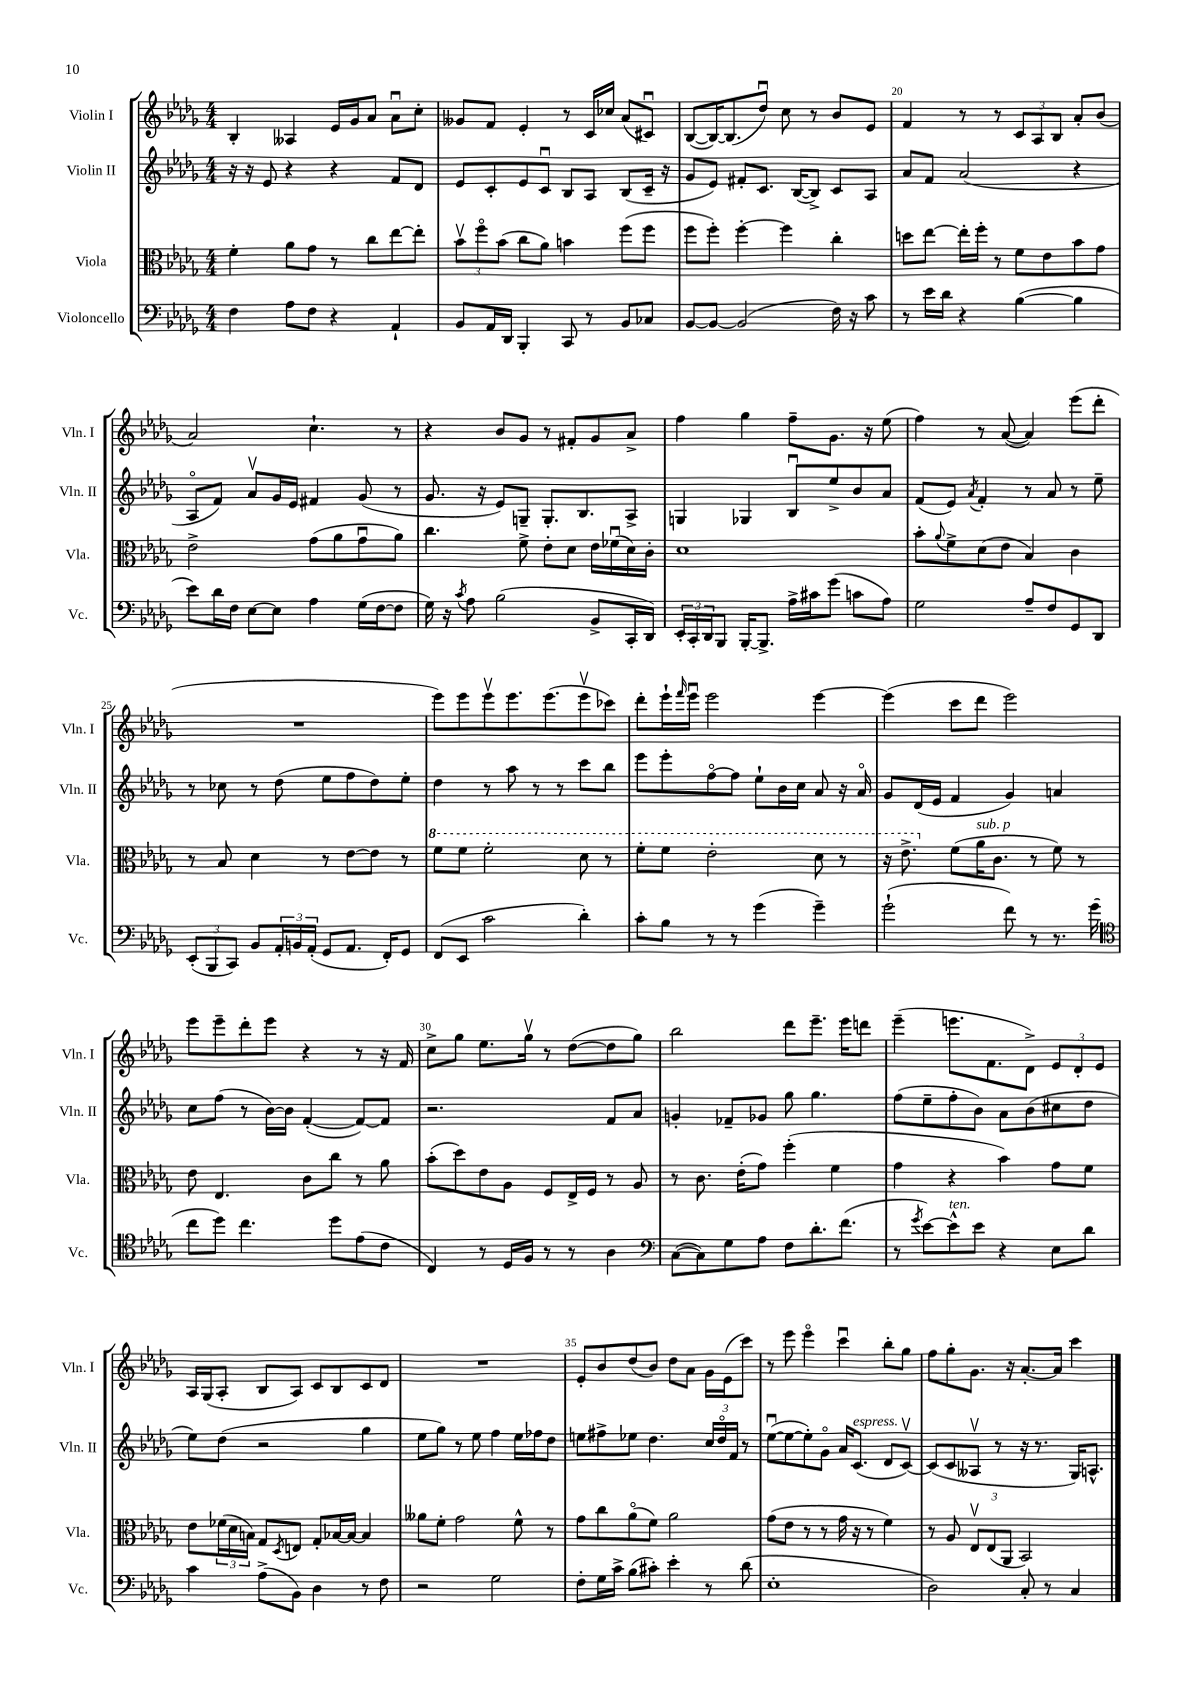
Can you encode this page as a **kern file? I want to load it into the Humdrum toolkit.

**kern	**kern	**kern	**kern
*part4	*part3	*part2	*part1
*staff4	*staff3	*staff2	*staff1
*I"Violoncello	*I"Viola	*I"Violin II	*I"Violin I
*I'Vc.	*I'Vla.	*I'Vln. II	*I'Vln. I
*clefF4	*clefC3	*clefG2	*clefG2
*k[b-e-a-d-g-]	*k[b-e-a-d-g-]	*k[b-e-a-d-g-]	*k[b-e-a-d-g-]
*M4/4	*M4/4	*M4/4	*M4/4
=17	=17	=17	=17
4F\	4f'\	16r	4B-'/
.	.	16r	.
.	.	8e-/	.
8A-\L	8a-\L	4r	4A--X/
8F\J	8g-\J	.	.
4r	8r	4r	16e-/LL
.	.	.	16g-/J
.	8cc\L	.	8a-/J
4AA-`/	[8ee-\	8f/L	8a-u\L
.	8ee-'\J]	8d-/J	8cc'\J
=18	=18	=18	=18
8BB-/L	12b-v\L	8e-/L	8g--X/L
.	12ff\	.	.
16AA-/L	.	8c'/	8f/J
.	(12b-\J	.	.
16DD-/JJ	.	.	.
4BBB-'/	8cc\L	8e-/	4e-'/
.	8a-\J)	8cu/J	.
8CC/	4bn\	8B-/L	8r
8r	.	8A-/J	16c/LL
.	.	.	16cc-X/JJ
8BB-/L	(8ff\L	(8B-/L	(8a-/L
8C-X/J	8ff\J	16c~/Jk	8c#Xu/J)
.	.	16r	.
=19	=19	=19	=19
[8BB-/L	8ff\L	8g-/L	([8B-/L
8BB-/J_	8ff'\J)	8e-/J)	16B-/K_)
.	.	.	(8.B-/]
(2BB-/]	[4ff'\	8f#X'/L	.
.	.	8.c/J	8dd-u/J)
.	4ff\]	.	8cc\
.	.	([16B-/KL	.
.	.	8B-^/J])	8r
16F\)	4cc'\	8c/L	8b-/L
16r	.	.	.
8c\	.	8A-/J	8e-/J
=20	=20	=20	=20
8r	8ddn\L	8a-/L	4f/
16e-\LL	[8ee-\J	8f/J	.
16d-\JJ	.	.	.
4r	16ee-'\LL]	(2a-/	8r
.	16ff'\JJ	.	.
.	8r	.	8r
([4B-\	8f\L	.	12c/L
.	.	.	12A-/
.	8e-\	.	.
.	.	.	12B-/J
4B-\]	8b-\	4r	8a-'/L
.	8g-\J	.	(8b-/J
!!LO:LB:g=z
=21	=21	=21	=21
8e-\L)	2e-^\	8A-/L	2a-/)
16d-\L	.	8f/J)	.
16F\JJ	.	.	.
[8E-\L	.	8a-v/L	.
8E-\J]	.	16g-/L	.
.	.	16e-/JJ	.
4A-\	(8g-\L	4f#X/	4.cc`\
.	8a-\	.	.
(16G-\LL	8g-u\	(8g-/	.
[16F\J	.	.	.
8F\J]	8a-\J)	8r	8r
=22	=22	=22	=22
16G-\)	4.cc\	8.g-/	4r
16r	.	.	.
8qc/	.	.	.
8A-\	.	.	.
.	.	16r	.
(2B-\	.	8e-/L)	8b-/L
.	8f^\	8Gn~/J	8g-/J
.	8e-'\L	8.G'/L	8r
.	8d-\J	.	8f#X'/L
.	.	8.B-/	.
8BB-^/L	16e-\LL	.	8g-/
.	(16f-Xu\	.	.
16CC'/L	16d-\)	8A-^/J	8a-^/J
16DD-/JJ)	16c'\JJ	.	.
=23	=23	=23	=23
24EE-'/LL	1d-	4Gn/	4ff\
24CC'/	.	.	.
24DD-/J	.	.	.
8BBB-/J	.	.	.
[16BBB-'/KL	.	4G-X/	4gg-\
8.BBB-^/J]	.	.	.
16A-^\LL	.	8B-u/L	8ff~\L
16c#X\J	.	.	.
(8g-\J	.	8ee-^/	8.g-\J
8cn\L	.	8b-/	.
.	.	.	16r
8A-\J)	.	8a-/J	(8ee-\
=24	=24	=24	=24
2G-\	8b-'\L	(8f/L	4ff\)
.	8qqa-/	.	.
.	8f^\	8e-/J)	.
.	.	8qa-/	.
.	(8d-\	4f'/	8r
.	8e-\J	.	([8a-/
8A-~/L	4B-/)	8r	4a-/])
8F/	.	8a-/	.
8GG-/	4c\	8r	(8eee-\L
8DD-/J	.	8ee-~\	8ddd-'\J
!!LO:LB:g=z
=25	=25	=25	=25
(12EE-'/L	8r	8r	1r
12BBB-/	.	.	.
.	8B-/	8cc-X\	.
12CC/J)	.	.	.
8BB-/L	4d-\	8r	.
24AA-'/L	.	(8dd-\	.
24BBn/	.	.	.
(24AA-'/JJ	.	.	.
8GG-/L	8r	8ee-\L	.
8.AA-/J	[8e-\L	8ff\	.
.	8e-\J]	8dd-\)	.
16FF'/KL)	.	.	.
8GG-/J	8r	8ee-'\J	.
=26	=26	=26	=26
*	*8va	*	*
(8FF/L	8ff\L	4dd-\	8eee-\L)
8EE-/J	8ff\J	.	8eee-\
2c\	2ff'\	8r	8eee-v\
.	.	8aa-\	8.eee-\
.	.	8r	.
.	.	.	(8.eee-\
.	.	8r	.
4d-'\)	8dd-\	8ccc\L	8eee-v\
.	8r	8bb-\J	8ccc-X\J)
=27	=27	=27	=27
8c'\L	8ff'\L	8eee-\L	8ddd-'\L
8B-\J	8ff\J	8eee-'\	16eee-`\L
.	.	.	16qqfff/
.	.	.	16eee-u\JJ
8r	2ee-'\	[8ff\	2eee-\
8r	.	8ff\J]	.
(4g-\	.	8ee-`\L	.
.	.	16b-\L	.
.	.	16cc\JJ	.
4g-~\)	8dd-\	8a-/	[4eee-\
.	8r	16r	.
.	.	16a-/	.
=28	=28	=28	=28
(2g-`\	16r	8g-/L	(4eee-\]
.	8.ee-^\	.	.
.	.	(16d-/L	.
.	.	16e-/JJ	.
*	*X8va	*	*
.	(8f\L	4f/	8ccc\L
!	!LO:TX:a:i:t=sub. p	!	!
.	16a-\K	.	8ddd-\J
.	8.c\J	.	.
8f\)	.	4g-/)	2eee-\)
8r	8r	.	.
8.r	8f\)	4an/	.
.	8r	.	.
(16g-\	.	.	.
!!LO:LB:g=z
=29	=29	=29	=29
*clefC4	*	*	*
8cc\L	8e-\	8cc\L	8eee-\L
8dd-\J)	4.E-/	(8ff\J	8eee-~\
4.cc\	.	8r	8ddd-'\
.	.	[16b-\LL)	8eee-\J
.	.	16b-\JJ]	.
.	8c\L	([4f'/	4r
8dd-\L	8cc\J	.	.
(8e-\	8r	8f/L_)	8r
8c\J	8a-\	8f/J]	16r
.	.	.	16f/
=30	=30	=30	=30
4C/)	(8b-'\L	2.r	8cc^\L
.	8dd-\)	.	8gg-\J
8r	8e-\	.	8.ee-\L
16D-/LL	8A-\J	.	.
16F/JJ	.	.	16gg-v\Jk
8r	8F/L	.	8r
8r	16E-^/L	.	([8dd-\L
.	16F/JJ	.	.
4A-\	8r	8f/L	8dd-\]
.	8A-/	8a-/J	8gg-\J)
=31	=31	=31	=31
*clefF4	*	*	*
([8C\L	8r	4gn'/	2bb-\
8C\])	8.c\	.	.
8G-\	.	8f-X~/L	.
.	(16e-'\KL	.	.
8A-\J	8g-\J)	8g-X/J	.
8F\L	(4ff'\	8gg-\	8ddd-\L
8.d-'\	.	4.gg-\	8.eee-~\J
.	4f\	.	.
(8.f\J	.	.	16eee-\KL
.	.	.	8dddn\J
=32	=32	=32	=32
8r	4g-\	(8ff\L	(4eee-~\
8qg-/	.	.	.
[8e-\L)	.	8ee-~\	.
!LO:TX:a:i:t=ten.	!	!	!
8e-^^\]	4r	8ff'\	8.eeen\L
8e-\J	.	8b-\J)	.
.	.	.	8.f\
4r	4b-\)	8a-\L	.
.	.	(8b-\	8d-^\J)
8E-\L	8g-\L	8cc#X\	12e-/L
.	.	.	12d-'/
8d-\J	8f\J	8dd-\J	.
.	.	.	12e-/J
!!LO:LB:g=z
=33	=33	=33	=33
4c\	8e-\L	8ee-\L)	16A-/LL
.	.	.	(16G-/J
.	(24f-X\L	(8dd-\J	8A-'/J
.	24d-\	.	.
.	24Bn\JJ)	.	.
(8A-^\L	8G-/L	2r	8B-/L
.	8qD-/	.	.
8BB-\J)	8En/J	.	8A-/J)
4D-\	8G-'/L	.	8c/L
.	[16B-X/L	.	8B-/
.	16B-/JJ_	.	.
8r	4B-/]	4gg-\	8c/
8F\	.	.	8d-/J
=34	=34	=34	=34
2r	8a--X\L	8ee-\L	1r
.	8f'\J	8gg-\J)	.
.	2g-\	8r	.
.	.	8ee-\	.
2G-\	.	4ff\	.
.	8f^^\	16ee-\LL	.
.	.	16ff-X\J	.
.	8r	8dd-\J	.
=35	=35	=35	=35
8F'\L	8g-\L	8een\L	8e-'/L
16G-\L	8cc\	8ff#X^\	8b-/
16c^\JJ	.	.	.
(8B-\L	(8a-\	8ee-X\J	(8dd-/
8c#X'\J)	8f\J)	4.dd-\	8b-/J)
4e-'\	2a-\	.	8dd-\L
.	.	.	8a-\J
8r	.	24cc/LL	16g-\LL
.	.	24dd-/	.
.	.	.	(16e-\J
.	.	24f/JJ	.
(8d-\	.	8r	8ccc\J)
=36	=36	=36	=36
1E-'	(8g-\L	([8ee-u\L	8r
.	8e-\J	8ee-\_	8eee-\
.	8r	8ee-'\])	4eee-\
.	8r	8g-\J	.
.	16g-\	16a-/KL	4cccu\
!	!	!LO:TX:a:i:t=espress.	!
.	16r	(8.c/J	.
.	8r	.	.
.	4f\)	8d-/L	8bb-'\L
.	.	[8cv/J)	8gg-\J
=37	=37	=37	=37
2D-\)	8r	(8c/L]	8ff\L
.	8A-/	8c/	8gg-'\
.	12E-v/L	8A--Xv/J	8.g-\J
.	(12E-/	.	.
.	.	8r	.
.	12AA-/J	.	.
.	.	.	16r
8C'/	2BB-/)	16r	[8.a-'/L
.	.	8.r	.
8r	.	.	.
.	.	.	16a-/Jk]
4C/	.	16G-/KL)	4ccc\
.	.	8.An^^/J	.
==	==	==	==
*-	*-	*-	*-
